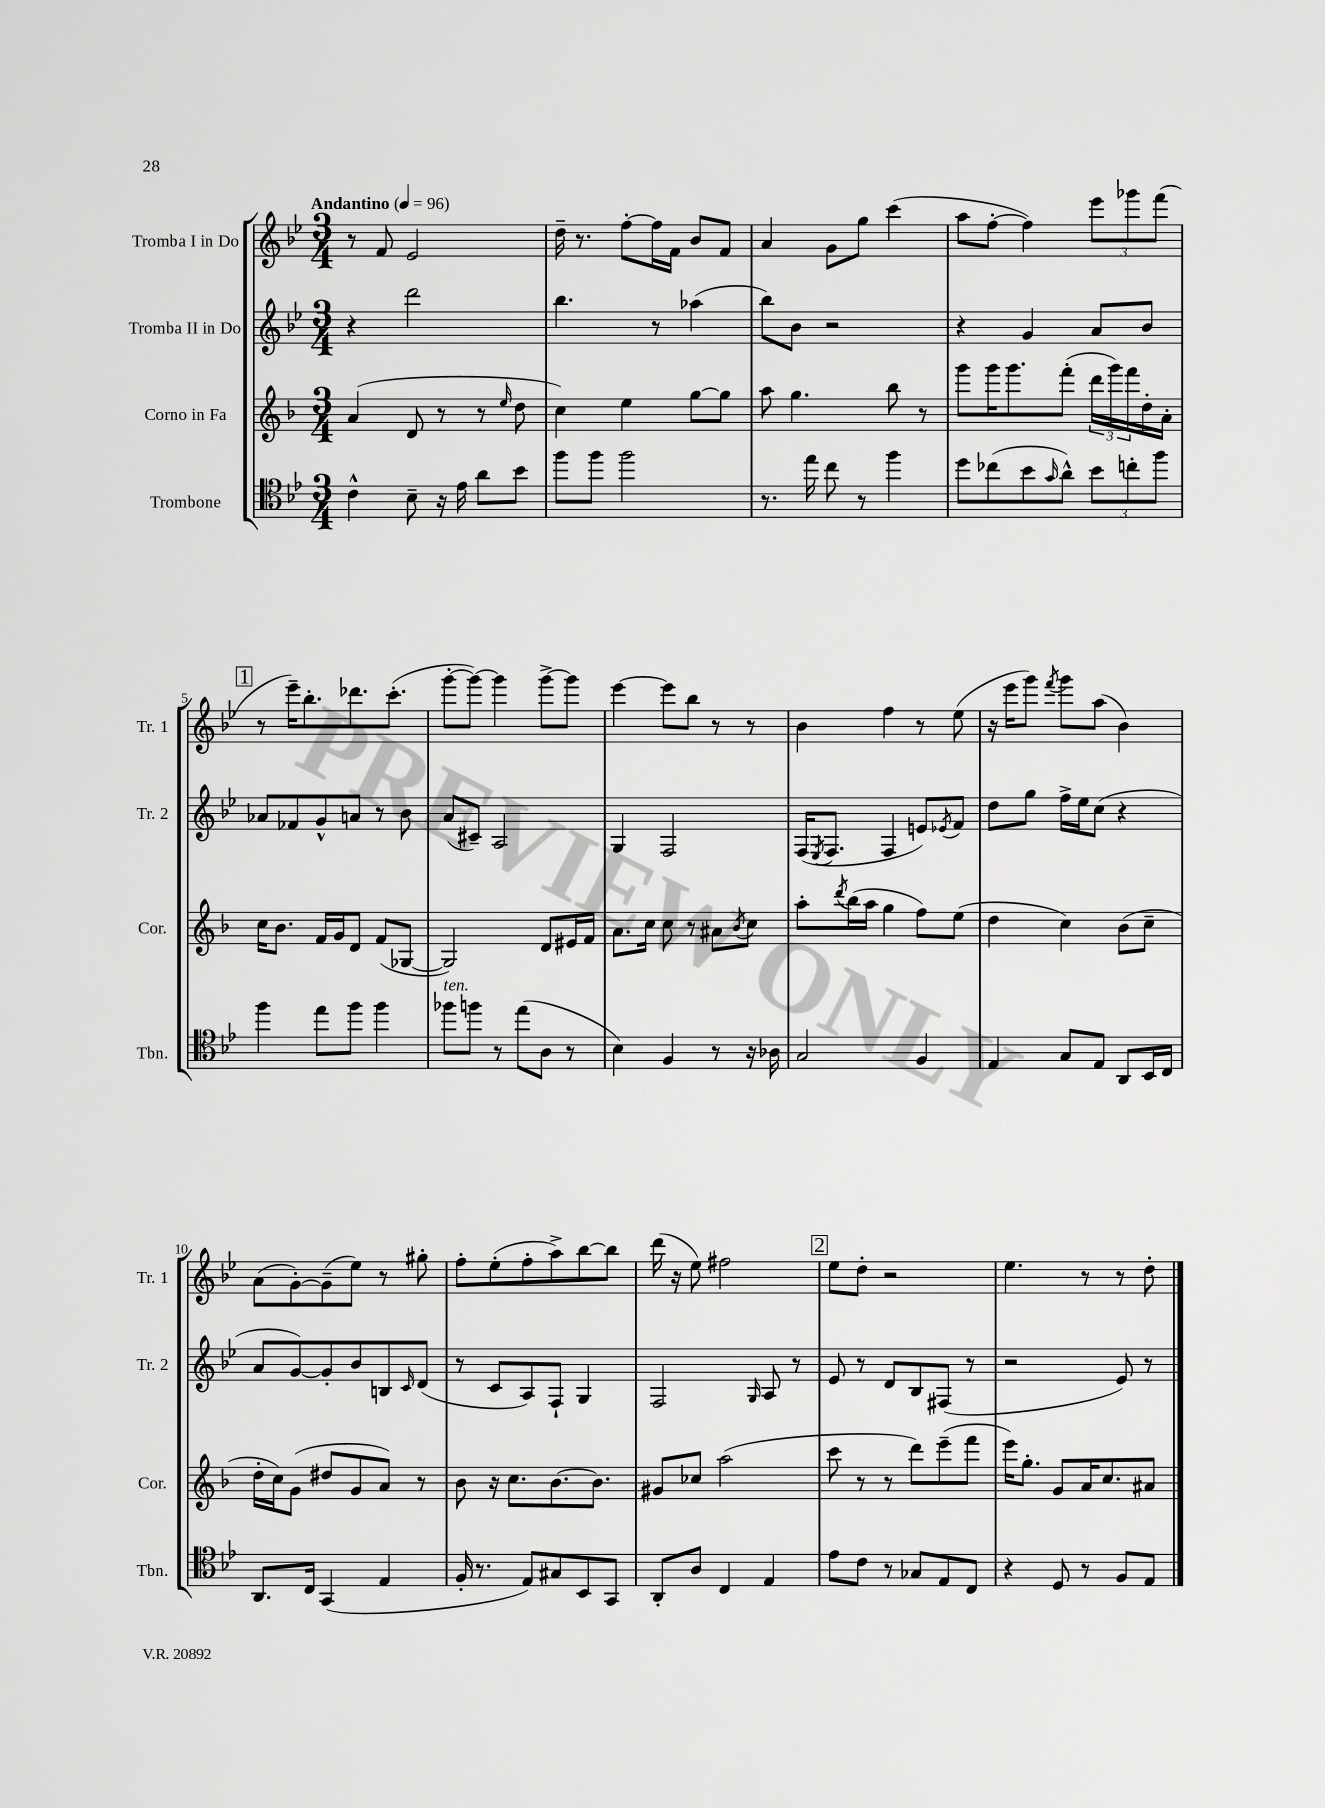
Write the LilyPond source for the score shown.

<<
\new StaffGroup <<
\new Staff = "s0" \with { instrumentName = "Tromba I in Do" shortInstrumentName = "Tr. 1" } {
    \clef treble \key bes \major \numericTimeSignature \time 3/4 \tempo "Andantino" 4 = 96
    r8 f'8 ees'2 |
    d''16-- r8. f''8~-. f''16 f'16 bes'8 f'8 |
    a'4 g'8 g''8 c'''4( |
    a''8 f''8~-. f''4) \tuplet 3/2 { ees'''8 ges'''8 f'''8( } |
    \mark \markup { \box "1" } r8 ees'''16--) bes''8.-. des'''8. c'''8.-.( |
    g'''8~-. g'''8~) g'''4 g'''8~-> g'''8 |
    ees'''4~ ees'''8 bes''8 r8 r8 |
    bes'4 f''4 r8 ees''8( |
    r16 ees'''16 g'''8) \acciaccatura { f'''8 } g'''8 a''8( bes'4) |
    a'8( g'8~-.) g'8--( ees''8) r8 gis''8-. |
    f''8-. ees''8-.( f''8-. a''8->) bes''8~ bes''8 |
    d'''16( r16 ees''8) fis''2 |
    \mark \markup { \box "2" } ees''8 d''8-. r2 |
    ees''4. r8 r8 d''8-. \bar "|." |
}
\new Staff = "s1" \with { instrumentName = "Tromba II in Do" shortInstrumentName = "Tr. 2" } {
    \clef treble \key bes \major \numericTimeSignature \time 3/4
    r4 d'''2 |
    bes''4. r8 aes''4( |
    bes''8) bes'8 r2 |
    r4 g'4 a'8 bes'8 |
    \mark \markup { \box "1" } aes'8 fes'8 g'8-^ a'8 r8 bes'8 |
    a'8( cis'8--) a2 |
    g4 f2 |
    f16( \acciaccatura { ees8 } f8. f4 e'8) \acciaccatura { ees'8 } f'8 |
    d''8 g''8 f''16-> ees''16 c''8( r4 |
    a'8 g'8~) g'8-. bes'8 b8 \grace { c'16 } d'8( |
    r8 c'8 a8) f8-! g4 |
    f2 \grace { g16 } a8 r8 |
    \mark \markup { \box "2" } ees'8 r8 d'8 bes8 fis8( r8 |
    r2 ees'8) r8 \bar "|." |
}
\new Staff = "s2" \with { instrumentName = "Corno in Fa" shortInstrumentName = "Cor." } {
    \clef treble \key f \major \numericTimeSignature \time 3/4
    a'4( d'8 r8 r8 \grace { e''16 } d''8 |
    c''4) e''4 g''8~ g''8 |
    a''8 g''4. bes''8 r8 |
    g'''8 g'''16 g'''8. f'''8-.( \tuplet 3/2 { d'''16 g'''16) f'''16 } d''16-. a'16-. |
    \mark \markup { \box "1" } c''16 bes'8. f'16 g'16 d'8 f'8( ges8~ |
    ges2) d'8 eis'16 f'16 |
    a'8. c''16 c''8 r8 ais'8 \acciaccatura { bes'8 } c''8 |
    a''8-. \acciaccatura { d'''8 } bes''16( a''16 g''4 f''8) e''8( |
    d''4 c''4) bes'8( c''8-- |
    d''16-. c''16) g'8( dis''8 g'8 a'8) r8 |
    bes'8 r16 c''8. bes'8.~ bes'8. |
    gis'8 ces''8 a''2( |
    \mark \markup { \box "2" } c'''8 r8 r8 d'''8) e'''8--( f'''8 |
    e'''16) g''8.-. g'8 a'16 c''8. ais'8 \bar "|." |
}
\new Staff = "s3" \with { instrumentName = "Trombone" shortInstrumentName = "Tbn." } {
    \clef tenor \key bes \major \numericTimeSignature \time 3/4
    c'4-^ bes8-- r16 ees'16 a'8 bes'8 |
    f''8 f''8 f''2 |
    r8. ees''16 c''8 r8 f''4 |
    d''8 ces''8( bes'8 \grace { g'16 } a'8-^) \tuplet 3/2 { bes'8 c''8-. f''8 } |
    \mark \markup { \box "1" } f''4 ees''8 f''8 f''4 |
    fes''8^\markup { \italic "ten." } f''8 r8 ees''8( a8 r8 |
    bes4) f4 r8 r16 aes16 |
    g2 f4 |
    ees4 g8 ees8 a,8 bes,16 c16 |
    a,8. c16 g,4( ees4 |
    f16-. r8. ees8) gis8 bes,8 g,8 |
    a,8-. a8 c4 ees4 |
    \mark \markup { \box "2" } ees'8 c'8 r8 ges8 ees8 c8 |
    r4 d8 r8 f8 ees8 \bar "|." |
}
>>
>>
